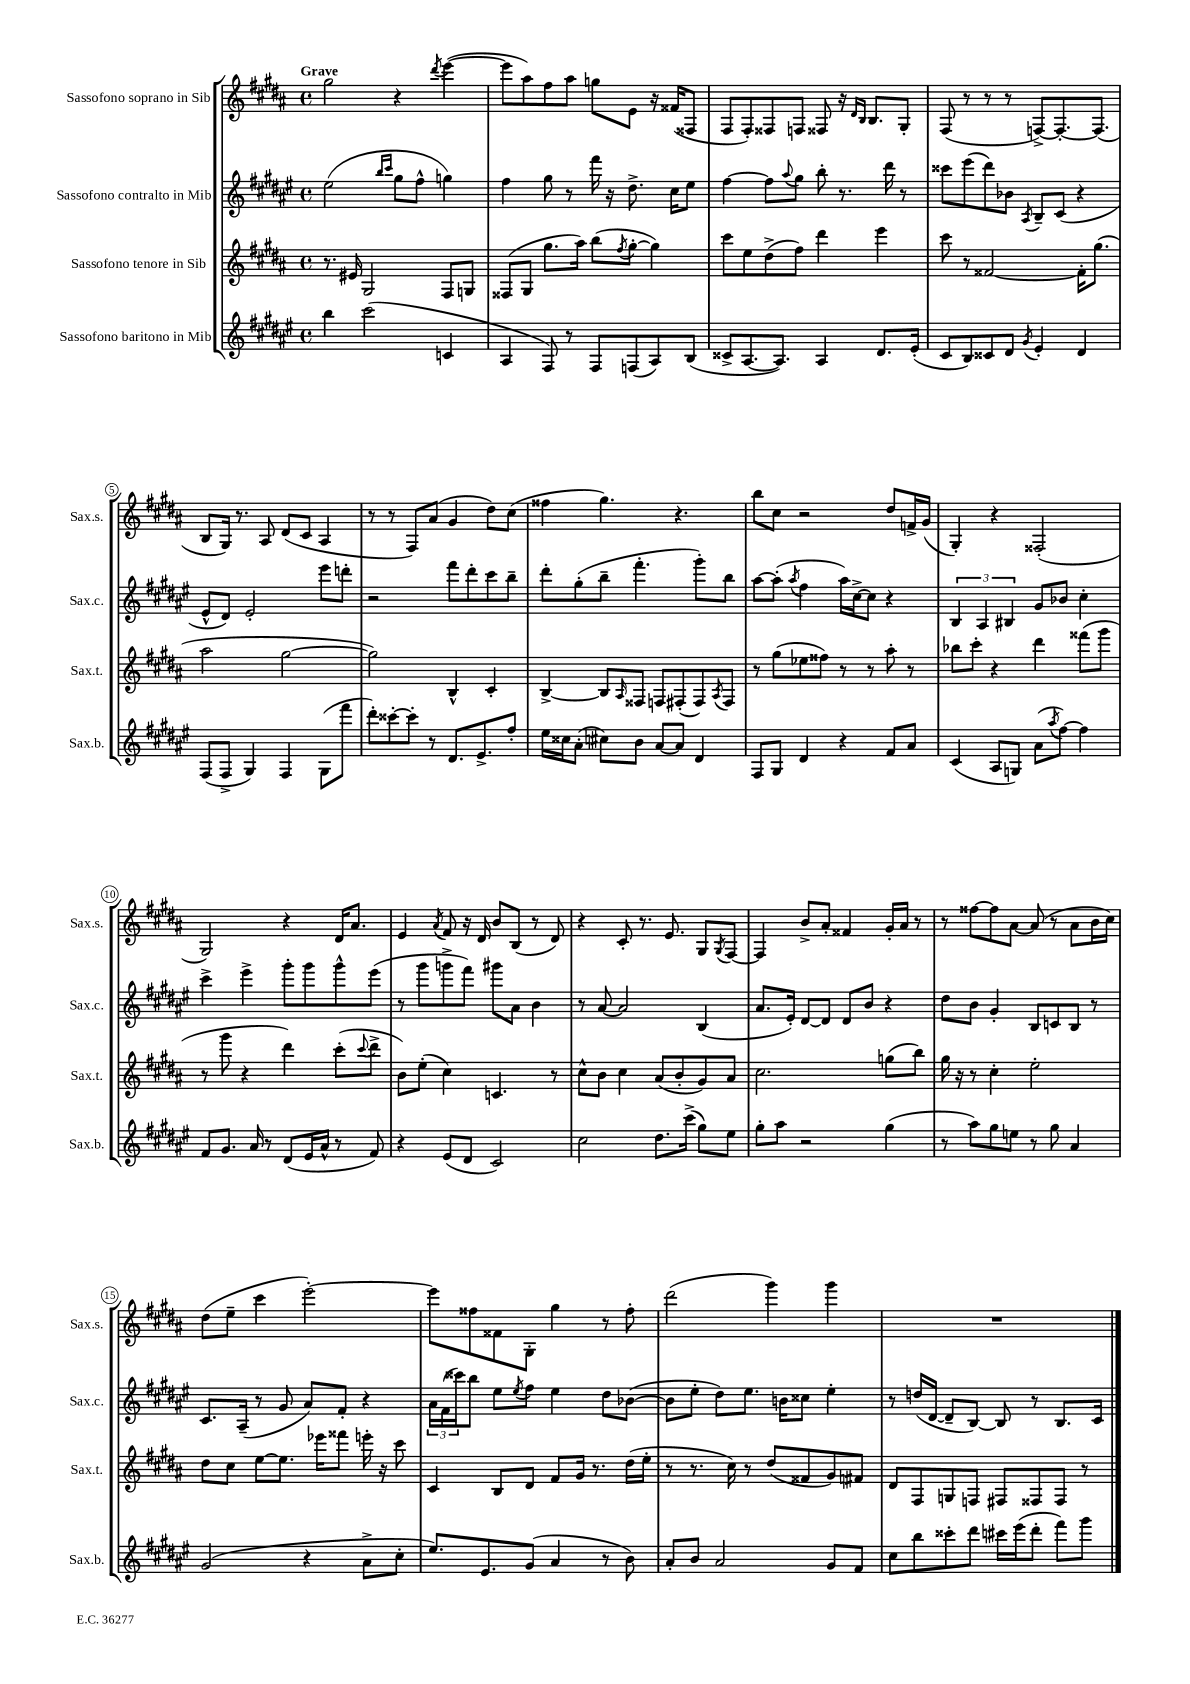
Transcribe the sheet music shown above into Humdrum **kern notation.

**kern	**kern	**kern	**kern
*staff4	*staff3	*staff2	*staff1
*clefG2	*clefG2	*clefG2	*clefG2
*k[f#c#g#d#a#e#]	*k[f#c#g#d#a#]	*k[f#c#g#d#a#e#]	*k[f#c#g#d#a#]
*M4/4	*M4/4	*M4/4	*M4/4
*met(c)	*met(c)	*met(c)	*met(c)
4bb	8.r	(2ee#	2gg#
.	16e#	.	.
(2ccc#	2G#	.	.
.	.	16qqbb	.
.	.	16qqccc#	.
.	.	8gg#	4r
.	.	8ff#^^	.
.	.	.	8qddd#
4c	8F#	4gg)	([4eee
.	8G	.	.
=	=	=	=
4A#	(8F##	4ff#	8eee]
.	8G#	.	8aa#)
8F#)	8.gg#	8gg#	8ff#
8r	.	8r	8aa#
.	16aa#)	.	.
8F#	(8bb	16fff#	8gg
.	.	16r	.
.	8qff#	.	.
(8F	[8gg#'	8.dd#^	8e
8A#)	4gg#])	.	16r
.	.	16cc#	(16f##
(8B	.	8ee#	8F##
=	=	=	=
8c##^	8ccc#	[4ff#	8F#
[8.A#	8ee	.	8F#')
.	(8dd#^	8ff#]	8F##
8.A#])	.	.	.
.	.	8qqaa#	.
.	8ff#)	8gg#	8F
4A#	4ddd#	8bb'	8F##
.	.	8.r	16r
.	.	.	16qqd#
.	.	.	16qqB
.	.	.	8.B
8.d#	4eee	.	.
.	.	16ddd#	.
.	.	8r	8G#'
(16e#'	.	.	.
=	=	=	=
8c#	8ccc#	8ccc##	(8F#
8B)	8r	(8eee#	8r
8c##	[2f##	8ddd#)	8r
8d#	.	8b-	8r
8qg#	.	8qA#	.
4e#'	.	8B~	[8F^)
.	.	(8c#	8.F'_
4d#	16f##']	4r	.
.	(8.gg#	.	(8.F]
=	=	=	=
(8F#	2aa#	8e#^^	8B
8F#^	.	8d#)	16G#)
.	.	.	8.r
4G#)	.	2e#'	.
.	.	.	8A#
4F#	[2gg#	.	(8d#
.	.	.	8c#
(8G#	.	8eee#	4A#
8fff#	.	8ddd'	.
=	=	=	=
8ddd#')	2gg#])	2r	8r
[8ccc##'	.	.	8r
8ccc##']	.	.	8F#)
8r	.	.	(8a#
8.d#	4B^^	8fff#	4g#
.	.	8ddd#'	.
8.e#^	.	.	.
.	4c#'	8ccc#	8dd#)
8ff#'	.	8bb~	(8cc#
=	=	=	=
16ee#	[4B^	8ddd#'	4ff##
16cc##	.	.	.
(8a#'	.	(8gg#'	.
8cc#)	8B]	8bb~	4.gg#)
.	16qqA#	.	.
8b	8F##	4.fff#'	.
[8a#	8F	.	.
8a#]	(8F#'	.	4.r
4d#	8F#)	8ggg#')	.
.	8qA#	.	.
.	8F#	8bb	.
=	=	=	=
8F#	8r	[8aa#	8bb
8G#	(8gg#	(8aa#']	8cc#
.	.	8qaa#	.
4d#	8ee-	4ff#	2r
.	8ff##)	.	.
4r	8r	16aa#)	.
.	.	[16cc#^	.
.	8r	8cc#]	.
8f#	8aa#'	4r	8dd#
8a#	8r	.	16f^
.	.	.	(16g#
=	=	=	=
(4c#	8bb-	6B	4G#')
.	8ccc#'	.	.
.	.	6A#	.
8A#	4r	.	4r
.	.	6B#	.
8G)	.	.	.
(8a#	4ddd#	8g#	(2F##'
8qaa#	.	.	.
[8ff#)	.	8b-	.
4ff#]	(8fff##	4cc#'	.
.	8ggg#	.	.
=	=	=	=
8f#	8r	4ccc#^	2G#)
8.g#	8ggg#	.	.
.	4r	4eee#^	.
16a#	.	.	.
8r	.	.	.
(8d#	4ddd#)	8ggg#'	4r
16e#	.	8ggg#	.
16a#^^	.	.	.
8r	(8ccc#'	8ggg#^^	16d#
.	.	.	8.a#
.	8qqccc#	.	.
8f#)	8ddd#^	(8eee#	.
=	=	=	=
4r	8b)	8r	4e
.	(8ee'	8ggg#	.
.	.	.	8qa#
(8e#	4cc#)	8ggg^	8f#
8d#	.	8fff#)	16r
.	.	.	16d#
2c#)	4.c	8ggg#	8b
.	.	8a#	(8B
.	.	4b	8r
.	8r	.	8d#)
=	=	=	=
2cc#	8cc#^^	8r	4r
.	8b	[8a#	.
.	4cc#	2a#]	8c#'
.	.	.	8.r
8.dd#	(8a#	.	.
.	.	.	8.e
.	8b'	.	.
(16ccc#^	.	.	.
8gg#)	8g#)	(4B	8G#
.	.	.	8qG#
8ee#	8a#	.	[8F#
=	=	=	=
8gg#'	2.cc#	8.a#	4F#]
8aa#	.	.	.
.	.	16e#')	.
2r	.	[8d#	8b^
.	.	8d#]	8a#'
.	.	8d#	4f##
.	.	8b	.
(4gg#	(8gg	4r	16g#'
.	.	.	16a#
.	8bb)	.	8r
=	=	=	=
8r	16gg#	8dd#	8r
.	16r	.	.
8aa#)	8r	8b	[8ff##
8gg#	4cc#'	4g#'	8ff##]
8ee	.	.	[8a#
8r	2ee'	8B	(8a#]
8gg#	.	8c	8r
4a#	.	8B	8a#
.	.	8r	16b
.	.	.	16cc#)
=	=	=	=
(2g#	8dd#	8.c#	(8dd#
.	8cc#	.	8ee~
.	.	(16A#~	.
.	[8ee	8r	4ccc#
.	8.ee]	8g#	.
4r	.	8a#)	[2eee')
.	16eee-	.	.
.	8fff##	8f#'	.
8a#^	16eee'	4r	.
.	16r	.	.
8cc#'	8ccc#	.	.
=	=	=	=
8.ee#)	4c#	24a#	8eee]
.	.	(24f#	.
.	.	24ccc##)	.
.	.	8bb	8ff##
8.e#	.	.	.
.	8B	8ee#	8f##
.	.	8qee#	.
(8g#	8d#	8ff#	8G#'
4a#	8f#	4ee#	4gg#
.	16g#	.	.
.	8.r	.	.
8r	.	8dd#	8r
8b)	(16dd#	([8b-	8ff##'
.	16ee'	.	.
=	=	=	=
8a#'	8r	8b-]	(2ddd#
8b	8.r	8ee#'	.
2a#	.	8dd#)	.
.	16cc#)	.	.
.	8r	8.ee#	.
.	(8dd#	.	4ggg#)
.	.	16b	.
.	8f##	8cc##	.
8g#	8g#)	4ee#'	4ggg#
8f#	8f#	.	.
=	=	=	=
8cc#	8d#	8r	1r
8bb	8F#	(16dd	.
.	.	[16d#	.
8ccc##'	8G	8d#~]	.
8ddd#	8F	[8B)	.
16ccc#	8F#	8B]	.
(16eee#	.	.	.
8ddd#'	8F##	8r	.
8fff#)	8F##	8.B	.
8ggg#	8r	.	.
.	.	16c#	.
==	==	==	==
*-	*-	*-	*-
